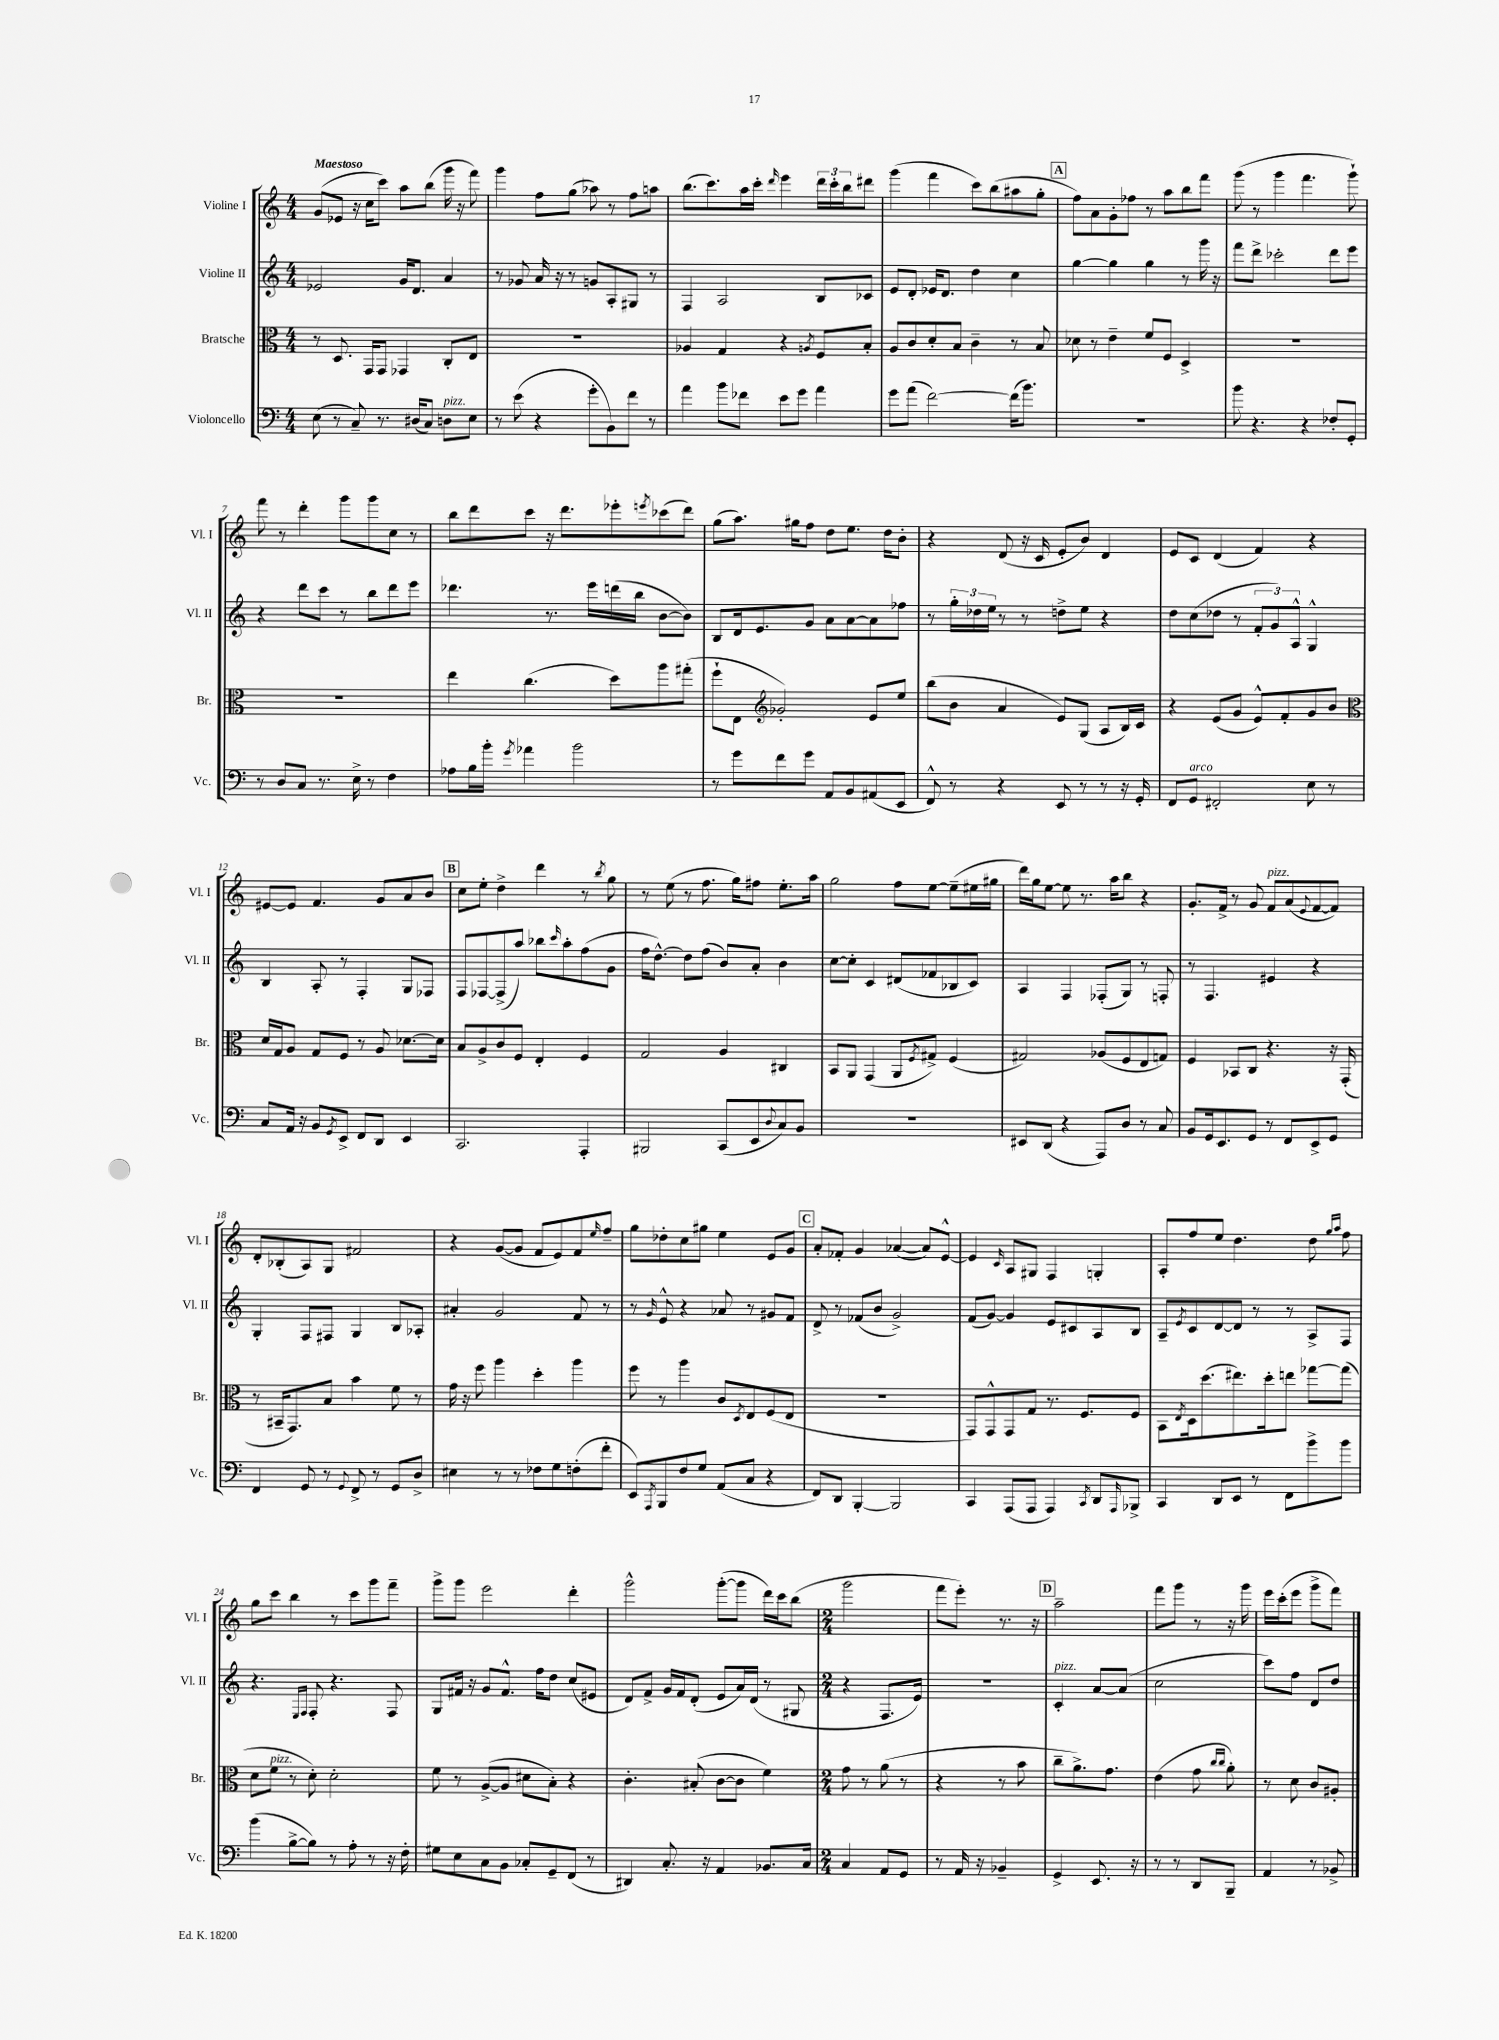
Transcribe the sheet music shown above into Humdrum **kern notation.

**kern	**kern	**kern	**kern
*staff4	*staff3	*staff2	*staff1
*clefF4	*clefC3	*clefG2	*clefG2
*k[]	*k[]	*k[]	*k[]
*M4/4	*M4/4	*M4/4	*M4/4
(8E	8r	2e-	(8g
8r	8.D	.	8e-
8C~)	.	.	16r
.	16GG	.	16cc
8.r	8GG	.	8ccc)
.	4GG-	16g	8aa
(16D#	.	8.d	.
8C)	.	.	(8bb
8D	8C'	4a	16ggg
.	.	.	16r
8E	8E	.	8fff)
=	=	=	=
8r	1r	8r	4ggg
(8e	.	8g-	.
4r	.	16a	8ff
.	.	16r	.
.	.	8r	(8gg
8g'	.	8g	8aa-)
8BB)	.	8A'	8r
8f	.	8G#	8ff
8r	.	8r	8aa
=	=	=	=
4a	4A-	4F	(8.bb
.	.	.	8.ccc)
8b	4G	2A	.
8f-	.	.	16aa
.	.	.	16ccc'
.	.	.	16qqddd
8e	4r	.	4eee
8g	.	.	.
.	8qA	.	.
4a	8F	8B	24ddd
.	.	.	24ccc'
.	.	.	24bb
.	8B'	8c-	8ddd#
=	=	=	=
8g	8A	8e	(4ggg
(8a	8c	8d'	.
[2f)	8d'	16e-	4fff
.	.	8.d	.
.	8B	.	.
.	4c~	4dd	8ccc)
.	.	.	(8bb
(16f]	8r	4cc	8aa#
8.b)	.	.	.
.	8B	.	8gg'
=	=	=	=
1r	8d-	[4gg	8ff)
.	8r	.	8a
.	4e~	4gg]	8g'
.	.	.	8ff-
.	8f	4gg	8r
.	8F	.	8aa
.	4D^	8r	8bb
.	.	16ggg	8fff
.	.	16r	.
=	=	=	=
8b	1r	8fff	(8ggg
4.r	.	8ddd^	8r
.	.	2ccc-'	4ggg
4r	.	.	4.fff
8F-'	.	8ddd	.
8GG'	.	8eee	8ggg`)
=	=	=	=
8r	1r	4r	8fff
8D	.	.	8r
8C	.	8ddd	4ddd'
8.r	.	8ccc	.
.	.	8r	8ggg
16E^	.	.	.
8r	.	8bb	8ggg
4F	.	8ddd	8cc
.	.	8eee	8r
=	=	=	=
8A-	4ee	4.ddd-	8bb
16B	.	.	8ddd
16b'	.	.	.
8qg	.	.	.
4a-	(4.cc	.	8ccc
.	.	8.r	16r
.	.	.	8.ddd
2b	.	.	.
.	.	16eee	.
.	8dd)	(16ddd	8eee-'
.	.	16bb	.
.	.	.	8qeee
.	8aa	[8b	(8ccc-
.	(8gg#'	8b])	8ddd)
=	=	=	=
8r	8ff`	8B	(8gg
8g	8E	16d	8.aa)
.	.	8.e	.
*	*clefG2	*	*
8f	2g-')	.	.
.	.	.	16gg#
8g	.	8g	8ff
8AA	.	8a	8dd
8BB	.	[8a	8.ee
(8AA#	8e	8a]	.
.	.	.	16dd
8EE	8ee	8ff-	8b'
=	=	=	=
8FF^^)	(8bb	8r	4r
8r	8b	24gg'	.
.	.	24dd-	.
.	.	24ee	.
4r	4a	8r	(8d
.	.	8r	16r
.	.	.	16c
8EE	8e)	8dd^	8e'
8r	(8G	8ee	8b)
8r	8A	4r	4d
16r	16B)	.	.
16GG'	16c	.	.
=	=	=	=
8FF	4r	8dd	8e
8GG	.	(8cc	8c
2FF#'	(8e	8dd-	(4d
.	8g	8r	.
.	8e^^)	12f'	4f)
.	.	12g)	.
.	8f'	.	.
.	.	12A^^	.
8E	8g	4G^^	4r
8r	8b	.	.
=	=	=	=
*	*clefC3	*	*
8C	16d	4B	[8e#
.	16G	.	.
16AA	8A	.	8e#]
16r	.	.	.
8BB	8G	8A'	4.f
8qGG	.	.	.
8EE^	8F	8r	.
8FF	8r	4F'	.
8DD	8A	.	8g
4EE	[8.d-	8G	8a
.	.	8F-	8b
.	16d-]	.	.
=	=	=	=
2.CC	8B	8F	8cc
.	8A^	[8F-	8ee'
.	8c	(8F-^]	4dd^
.	8F	8aa)	.
.	4E'	8bb-	4ddd
.	.	16qqccc	.
.	.	8aa'	.
4AAA'	4F	(8ff	8r
.	.	.	8qbb
.	.	8g	8gg
=	=	=	=
2BBB#	2G	16ff	8r
.	.	[8.dd^^)	.
.	.	.	(8ee
.	.	8dd]	8r
.	.	(8ff	8.ff
(8CC	4A	8b)	.
.	.	.	16gg)
8EE	.	8a'	8ff#
8qqD	.	.	.
8C)	4C#	4b	8.ee'
8BB	.	.	.
.	.	.	16aa
=	=	=	=
1r	8BB	[8cc	2gg
.	8AA	8cc']	.
.	(4GG	4c	.
.	8AA	(8d#	8ff
.	8qF	.	.
.	8G#^)	8f-	[8ee
.	(4F	8B-	(8ee~]
.	.	8c)	16ee#
.	.	.	16gg#
=	=	=	=
8EE#	2G#)	4A	16ddd)
.	.	.	16gg
(8DD	.	.	[8ee
4r	.	4F	8ee]
.	.	.	8.r
8AAA)	(8A-	(8F-'	.
.	.	.	16aa
8D	8F	8G)	8bb
8r	8E	8r	4r
8C	8G)	8F'	.
=	=	=	=
8BB	4F	8r	8.g'
16GG	.	4.F	.
8.EE	.	.	16f^
.	8BB-	.	8r
8GG	8C	.	8g
8r	4.r	4e#	8f
8FF	.	.	(8a
.	.	.	8qqe
8EE^	.	4r	[8f
8GG	16r	.	8f])
.	(16GG'	.	.
=	=	=	=
4FF	8r	4G'	8d'
.	16BB#~	.	(8B-'
.	8.GG)	.	.
8GG	.	8F	8A)
8r	8B	8F#	8G
8qqGG	.	.	.
8FF^	4b	4G	2f#
8r	.	.	.
8GG	8f	8B	.
8D^	8r	8A-'	.
=	=	=	=
4E#	16g	4a#'	4r
.	16r	.	.
.	8ff	.	.
8r	4aa	2g	([8g
8r	.	.	8g]
8F-	4dd'	.	8f
8G	.	.	8e)
(8F'	4aa	8f	8f
.	.	.	16qqee
8f'	.	8r	8ff~
=	=	=	=
8EE)	8ff	8r	8gg
8qAAA	.	16qqg	.
8BBB	8r	8e^^	8dd-'
8F	4aa	4r	8cc
8G	.	.	8gg#
(8AA	8c	8a-	4ee
.	8qD	.	.
8C	8E	8r	.
4r	(8F	8g#	8e
.	8E	8f	8g
=	=	=	=
8FF)	1r	8d^	8a'
8DD	.	8r	8f-'
[4BBB'	.	(8f-	4g
.	.	8b	.
2BBB]	.	2g^)	([4a-
.	.	.	8a-])
.	.	.	[8e^^
=	=	=	=
4CC	8GG)	(8f	4e]
.	8GG^^	[8g)	.
.	.	.	16qqc
(8AAA	8GG	4g]	8A
8AAA	8G	.	8G#
4AAA)	8.r	8e	4F
.	.	8c#	.
.	8.F	.	.
8qCC	.	.	.
8DD	.	8A	4G'
16qqAAA	.	.	.
8BBB-^	8F	8B	.
=	=	=	=
4CC	8BB	8A~	8A'
.	8qE	8qe	.
.	16D	8c	8ff
.	(8.dd	.	.
8DD	.	[8d	8ee
8EE	8.ee#)	8d]	4.dd
8r	.	8r	.
.	16dd'	.	.
8FF	8ee	8r	.
8b^	[8gg-	8A^	8dd
.	.	.	16qqgg
.	.	.	16qqaa
8b	(8gg-]	8F	8ff
=	=	=	=
(4b	8d	4.r	8gg
.	8f	.	8ccc
[8B^	8r	.	4bb
.	.	16qqE	.
.	.	16qqF	.
8B])	8d')	8F'	.
8r	2d'	4.r	8r
8A'	.	.	8ccc
8r	.	.	8ggg
16r	.	8F	8fff~
16F'	.	.	.
=	=	=	=
8G#	8f	8G	8ggg^
8E	8r	16f#	8ggg
.	.	16r	.
8C	([8A^	8g	2eee
8BB	8A]	8.f#^^	.
8C-'	8d#	.	.
.	.	16ff	.
8GG~	8B')	8dd	.
(8FF	4r	(8cc	4ddd'
8r	.	8e#	.
=	=	=	=
4DD#)	4.c'	8d)	2ggg^^
.	.	8f^	.
8.C'	.	16g	.
.	.	16f	.
.	(8B#'	(8d'	.
16r	.	.	.
4AA	[8c	8e	([8ggg'
.	8c]	16a)	8ggg]
.	.	(16d	.
8.BB-	4f)	8r	16ddd)
.	.	.	16ccc
.	.	8G#	(8bb
16C	.	.	.
=	=	=	=
*M2/4	*M2/4	*M2/4	*M2/4
4C	8g	4r	2ggg
.	8r	.	.
8AA	(8a	8.F	.
8GG	8r	.	.
.	.	16e)	.
=	=	=	=
8r	4r	2r	8fff
16AA	.	.	8eee')
16r	.	.	.
4BB-~	8r	.	8.r
.	8b	.	.
.	.	.	16r
=	=	=	=
4GG^	8cc~	4c'	2aa~
.	8.a^)	.	.
8.EE	.	[8a	.
.	8.g	.	.
.	.	(8a]	.
16r	.	.	.
=	=	=	=
8r	(4e	2cc	8fff
8r	.	.	8ggg
8DD	8g	.	8r
.	16qqcc	.	.
.	16qqcc	.	.
8BBB~	8a')	.	16r
.	.	.	16ggg
=	=	=	=
4AA	8r	8ccc)	16eee
.	.	.	(16ccc'
.	8d	8ff	8eee
8r	8c	8d	8ggg^
8BB-^	8A#'	8dd	8fff)
==	==	==	==
*-	*-	*-	*-
